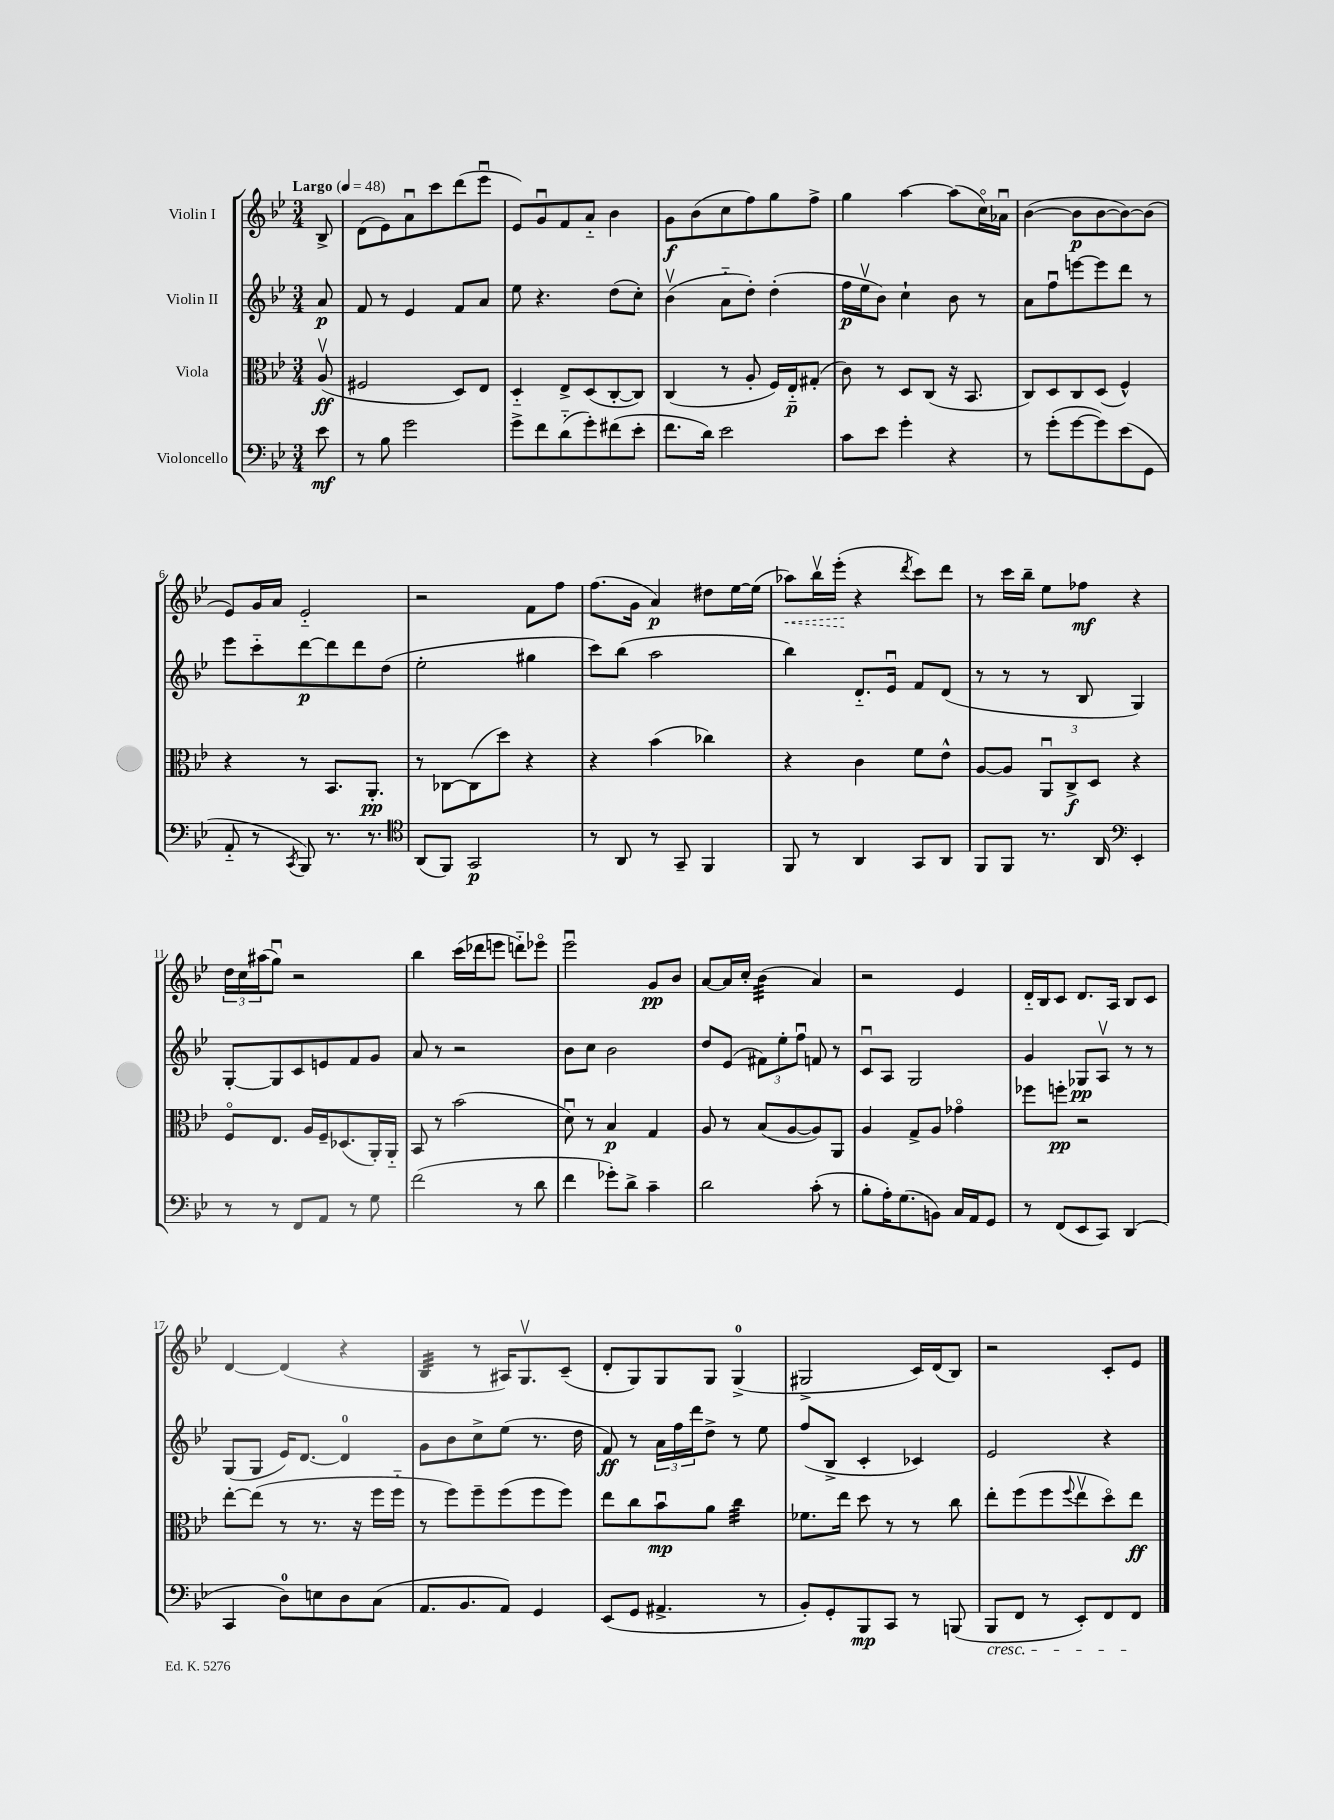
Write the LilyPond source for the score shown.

<<
\new StaffGroup <<
\new Staff = "s0" \with { instrumentName = "Violin I" } {
    \clef treble \key bes \major \numericTimeSignature \time 3/4 \partial 8 \tempo "Largo" 4 = 48
    bes8-> |
    d'8( ees'8) a'8\downbow c'''8 d'''8( ees'''8\downbow |
    ees'8) g'8\downbow f'8 a'8-_ bes'4 |
    g'8\f bes'8( c''8 f''8) g''8 f''8-> |
    g''4 a''4~ a''8( c''16\flageolet) aes'16\downbow |
    bes'4~( bes'8\p bes'8~ bes'8~) bes'8( |
    ees'8) g'16 a'16 ees'2-_ |
    r2 f'8 f''8 |
    f''8.( g'16 a'4\p) dis''8 ees''16~ ees''16( |
    \once \override Hairpin.style = #'dashed-line aes''8\<) bes''16\upbow ees'''16-.\!( r4 \acciaccatura { d'''8 } c'''8) d'''8 |
    r8 c'''16 bes''16-- ees''8 fes''8\mf r4 |
    \tuplet 3/2 { d''16 c''16 ais''16( } g''8\downbow) r2 |
    bes''4 c'''16( des'''16 e'''8 d'''8-_) ees'''8\flageolet |
    ees'''2\downbow g'8\pp bes'8 |
    a'8~ a'16 c''16-. bes'4:32( a'4) |
    r2 ees'4 |
    d'16-_ bes16 c'8 d'8. a16 bes8 c'8 |
    d'4~ d'4( r4 |
    bes4:32 r8 ais16) g8.\upbow c'8--( |
    d'8-. g8) g8 g8 g4-0->( |
    gis2-> c'16) d'16( bes8) |
    r2 c'8-. ees'8 \bar "|." |
}
\new Staff = "s1" \with { instrumentName = "Violin II" } {
    \clef treble \key bes \major \numericTimeSignature \time 3/4 \partial 8
    a'8\p |
    f'8 r8 ees'4 f'8 a'8 |
    ees''8 r4. d''8( c''8-.) |
    bes'4\upbow( a'8-_ d''8-.) d''4-.( |
    f''16\p ees''16\upbow bes'8) c''4-! bes'8 r8 |
    a'8 f''8\downbow e'''8~ e'''8 d'''8 r8 |
    ees'''8 c'''8-_ d'''8~\p d'''8 d'''8 d''8( |
    ees''2-. gis''4 |
    c'''8) bes''8( a''2 |
    bes''4) d'8.-_ ees'16\downbow f'8 d'8( |
    r8 r8 r8 bes8 g4) |
    g8~-. g8 c'8 e'8 f'8 g'8 |
    a'8 r8 r2 |
    bes'8 c''8 bes'2 |
    d''8 ees'8( \tuplet 3/2 { fis'8) ees''8-. f''8\downbow } f'8 r8 |
    c'8\downbow a8 g2 |
    g'4 ges8\pp a8\upbow r8 r8 |
    g8( g8 ees'16) d'8.~ d'4-0 |
    g'8 bes'8 c''8-> ees''8( r8. d''16 |
    f'8\ff) r8 \tuplet 3/2 { a'16 f''16 d'''16 } d''8-> r8 ees''8 |
    f''8( bes8-> c'4-. ces'4) |
    ees'2 r4 \bar "|." |
}
\new Staff = "s2" \with { instrumentName = "Viola" } {
    \clef alto \key bes \major \numericTimeSignature \time 3/4 \partial 8
    a8\upbow\ff( |
    fis2 d8) ees8 |
    d4-_ ees8-> d8( c8~-. c8) |
    c4( r8 a8-. f16) ees16-_\p gis8-.( |
    c'8) r8 d8 c8( r16 bes,8. |
    c8) d8 c8 d8( f4-^) |
    r4 r8 bes,8. a,8.-.\pp |
    r8 ces8~ ces8( d''8) r4 |
    r4 bes'4( ces''4) |
    r4 c'4 f'8 ees'8-^ |
    a8~ a8 \tuplet 3/2 { a,8\downbow c8->\f d8 } r4 |
    f8\flageolet ees8. a16 f16-- des8.( a,16-.) a,16-_ |
    bes,8 r8 bes'2( |
    d'8\downbow) r8 bes4\p g4 |
    a8 r8 bes8( a8~ a8) a,8 |
    a4 g8-> a8 ges'4\flageolet |
    fes''8 f''8-.\pp r2 |
    ees''8~-. ees''8( r8 r8. r16 f''16 f''16-_ |
    r8 f''8) f''8-- f''8( f''8 f''8) |
    ees''8 c''8 bes'8\downbow\mp a'8 c''4:32 |
    fes'8. ees''16 d''8 r8 r8 c''8 |
    ees''8-. f''8( f''8 \appoggiatura { f''8 } ees''8\upbow d''8\flageolet) ees''8\ff \bar "|." |
}
\new Staff = "s3" \with { instrumentName = "Violoncello" } {
    \clef bass \key bes \major \numericTimeSignature \time 3/4 \partial 8
    ees'8\mf |
    r8 bes8 g'2 |
    g'8-> f'8 d'8-_( g'8-.) fis'8( ees'8-. |
    f'8. d'16) ees'2 |
    c'8 ees'8 g'4-. r4 |
    r8 g'8-.( g'8~ g'8) ees'8( g,8 |
    a,8-_ r8 \acciaccatura { c,8 } bes,,8) r8. r8. |
    \clef tenor a,8( f,8) g,2\p |
    r8 a,8 r8 g,8-- f,4 |
    f,8 r8 a,4 g,8 a,8 |
    f,8 f,8 r8. a,16 \clef bass ees,4-. |
    r8 r8 f,8 a,8 r8 g8 |
    f'2( r8 d'8 |
    f'4 ges'8-.) d'8-> c'4-- |
    d'2 c'8-.( r8 |
    bes8-. a16-.) g8.( b,8) c16 a,16 g,8 |
    r8 f,8( ees,8 c,8) d,4( |
    c,4 d8-0) e8 d8 c8( |
    a,8. bes,8. a,8) g,4 |
    ees,8( g,8 ais,4.-> r8 |
    bes,8-.) g,8-. bes,,8\mp c,8 r8 b,,8( |
    bes,,8\cresc f,8 r8 ees,8-.) f,8 f,8\! \bar "|." |
}
>>
>>
